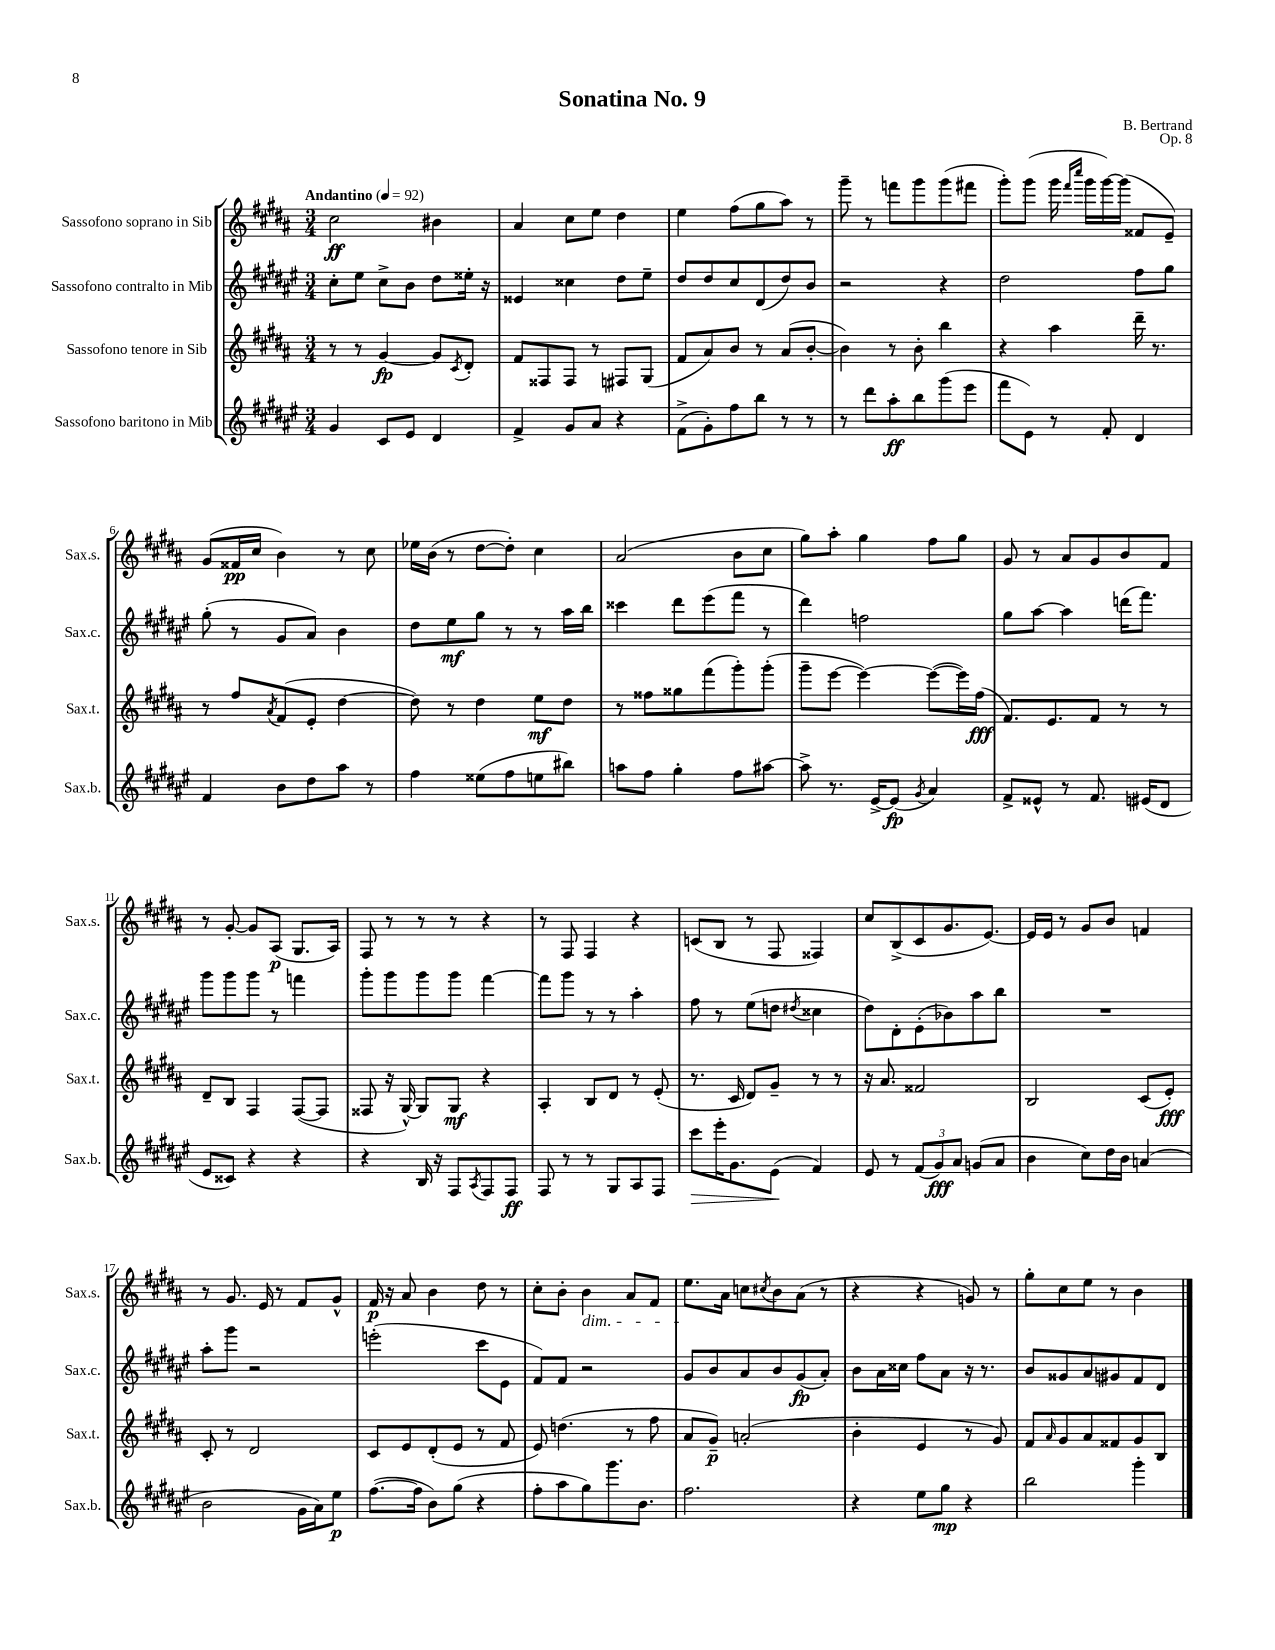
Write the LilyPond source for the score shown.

\header { title = "Sonatina No. 9" composer = "B. Bertrand" opus = "Op. 8" }
<<
\new StaffGroup <<
\new Staff = "s0" \with { instrumentName = "Sassofono soprano in Sib" shortInstrumentName = "Sax.s." } {
    \clef treble \key b \major \numericTimeSignature \time 3/4 \tempo "Andantino" 4 = 92
    cis''2\ff bis'4 |
    ais'4 cis''8 e''8 dis''4 |
    e''4 fis''8( gis''8 ais''8) r8 |
    gis'''8-- r8 f'''8 gis'''8 gis'''8( fis'''8 |
    gis'''8-.) gis'''8( gis'''16 \grace { fis'''16 cis''''16 } gis'''16 gis'''16~) gis'''16( fisis'8 e'8--) |
    gis'8( fisis'16\pp cis''16 b'4) r8 cis''8 |
    ees''16 b'16( r8 dis''8~ dis''8-.) cis''4 |
    ais'2( b'8 cis''8 |
    gis''8) ais''8-. gis''4 fis''8 gis''8 |
    gis'8 r8 ais'8 gis'8 b'8 fis'8 |
    r8 gis'8~-. gis'8 ais8\p( gis8. ais16) |
    fis8 r8 r8 r8 r4 |
    r8 fis8 fis4 r4 |
    c'8( b8 r8 fis8 fisis4) |
    cis''8 b8->( cis'8 gis'8. e'8.~) |
    e'16 e'16 r8 gis'8 b'8 f'4 |
    r8 gis'8. e'16 r8 fis'8 gis'8-^ |
    fis'16\p r16 ais'8 b'4 dis''8 r8 |
    cis''8-. b'8-. b'4\dim ais'8 fis'8 |
    e''8.\! ais'16 c''8 \acciaccatura { cis''8 } b'8 ais'8( r8 |
    r4 r4 g'8) r8 |
    gis''8-. cis''8 e''8 r8 b'4 \bar "|." |
}
\new Staff = "s1" \with { instrumentName = "Sassofono contralto in Mib" shortInstrumentName = "Sax.c." } {
    \clef treble \key fis \major \numericTimeSignature \time 3/4
    cis''8-. eis''8 cis''8-> b'8 dis''8 eisis''16-. r16 |
    eisis'4 cisis''4 dis''8 eis''8-- |
    dis''8 dis''8 cis''8 dis'8( dis''8) b'8 |
    r2 r4 |
    dis''2 fis''8 gis''8 |
    gis''8-.( r8 gis'8 ais'8) b'4 |
    dis''8 eis''8\mf gis''8 r8 r8 ais''16 b''16 |
    cisis'''4 dis'''8 eis'''8( fis'''8 r8 |
    dis'''4) f''2 |
    gis''8 ais''8~ ais''4 d'''16( fis'''8.) |
    gis'''8 gis'''8 gis'''8 r8 f'''4 |
    gis'''8-. gis'''8 gis'''8 gis'''8 fis'''4~ |
    fis'''8 gis'''8 r8 r8 ais''4-. |
    fis''8 r8 eis''8( d''8 \acciaccatura { dis''8 } cisis''4 |
    dis''8) dis'8-. eis'8-.( bes'8) ais''8 b''8 |
    R2. |
    ais''8-. gis'''8 r2 |
    e'''2-.( cis'''8 eis'8 |
    fis'8) fis'8 r2 |
    gis'8 b'8 ais'8 b'8 gis'8\fp( ais'8-.) |
    b'8 ais'16 cisis''16 fis''8 ais'8 r16 r8. |
    b'8 gisis'8 ais'8 gis'8 fis'8 dis'8 \bar "|." |
}
\new Staff = "s2" \with { instrumentName = "Sassofono tenore in Sib" shortInstrumentName = "Sax.t." } {
    \clef treble \key b \major \numericTimeSignature \time 3/4
    r8 r8 gis'4~\fp gis'8 \acciaccatura { cis'8 } dis'8-. |
    fis'8 fisis8 fisis8 r8 fis8 gis8( |
    fis'8 ais'8) b'8 r8 ais'8( b'8~-. |
    b'4) r8 b'8-. b''4 |
    r4 ais''4 dis'''16-- r8. |
    r8 fis''8 \acciaccatura { ais'8 } fis'8( e'8-. dis''4~ |
    dis''8) r8 dis''4 e''8\mf dis''8 |
    r8 fisis''8 gisis''8 fis'''8( gis'''8-.) gis'''8-.( |
    gis'''8-- e'''8~ e'''4~) e'''8~( e'''16) fis''16\fff( |
    fis'8.) e'8. fis'8 r8 r8 |
    dis'8-- b8 fis4 fis8~( fis8 |
    fisis8 r16 gis16~-^) gis8 gis8\mf r4 |
    ais4-. b8 dis'8 r8 e'8-.( |
    r8. cis'16 dis'8) gis'8-- r8 r8 |
    r16 ais'8. fisis'2 |
    b2 cis'8( e'8-.\fff) |
    cis'8-. r8 dis'2 |
    cis'8 e'8 dis'8-.( e'8 r8 fis'8 |
    e'8) d''4.( r8 fis''8 |
    ais'8 gis'8--\p) a'2-.( |
    b'4-. e'4 r8 gis'8) |
    fis'8 \grace { ais'16 } gis'8 ais'8 fisis'8 gis'8 b8 \bar "|." |
}
\new Staff = "s3" \with { instrumentName = "Sassofono baritono in Mib" shortInstrumentName = "Sax.b." } {
    \clef treble \key fis \major \numericTimeSignature \time 3/4
    gis'4 cis'8 eis'8 dis'4 |
    fis'4-> gis'8 ais'8 r4 |
    fis'8->( gis'8-.) fis''8 b''8 r8 r8 |
    r8 dis'''8 ais''8-.\ff b''8 gis'''8( eis'''8 |
    fis'''8 eis'8) r8 fis'8-. dis'4 |
    fis'4 b'8 dis''8 ais''8 r8 |
    fis''4 eisis''8( fis''8 e''8 bis''8) |
    a''8 fis''8 gis''4-. fis''8 ais''8~ |
    ais''8-> r8. eis'16~-> eis'8\fp( \acciaccatura { gis'8 } ais'4) |
    fis'8-> eisis'8-^ r8 fis'8. eis'16( dis'8 |
    eis'8 cisis'8) r4 r4 |
    r4 b16 r16 fis8 \acciaccatura { ais8 } fis8 fis8\ff |
    fis8 r8 r8 gis8 ais8 fis8 |
    cis'''8\> eis'''16-. gis'8. eis'8\!( fis'4) |
    eis'8 r8 \tuplet 3/2 { fis'8( gis'8\fff) ais'8 } g'8( ais'8 |
    b'4 cis''8) dis''16 b'16 a'4( |
    b'2 gis'16 ais'16) eis''8\p |
    fis''8.~( fis''16 b'8) gis''8( r4 |
    fis''8-. ais''8 gis''8) gis'''8. b'8. |
    fis''2. |
    r4 eis''8 gis''8\mp r4 |
    b''2 gis'''4-. \bar "|." |
}
>>
>>
